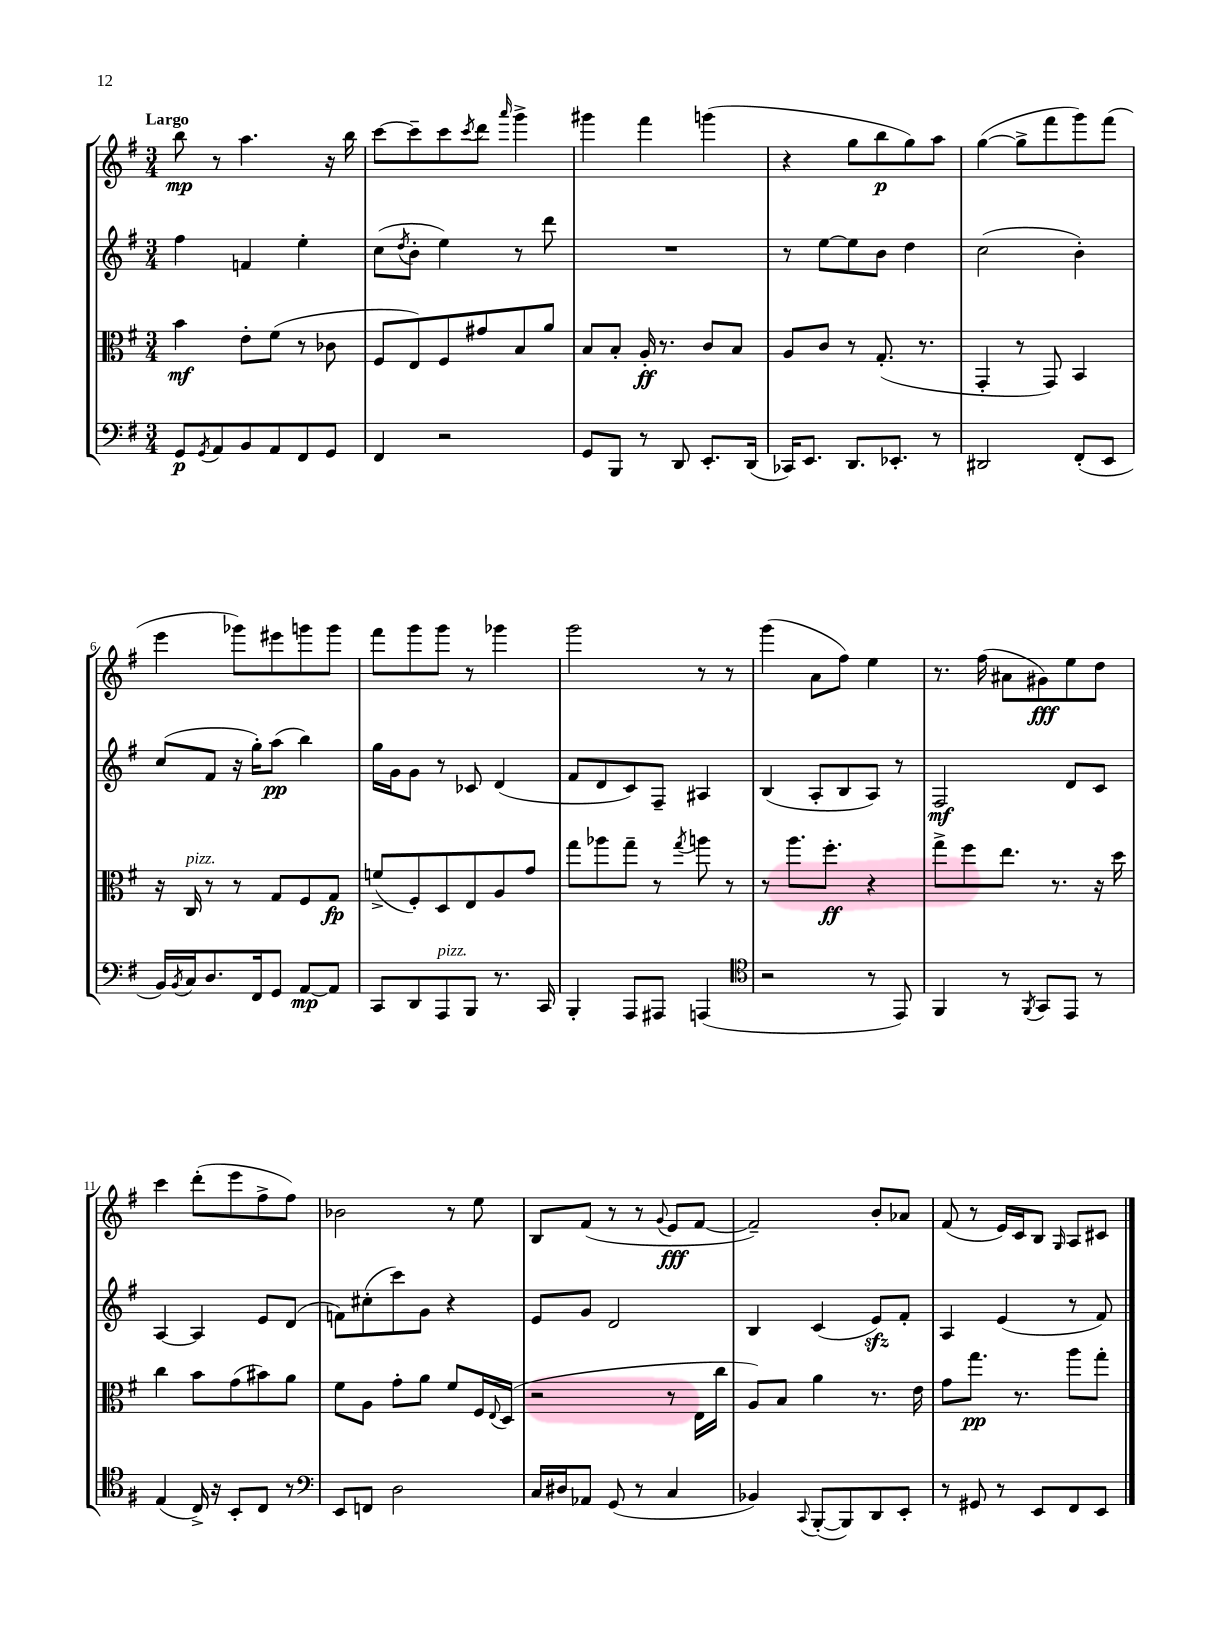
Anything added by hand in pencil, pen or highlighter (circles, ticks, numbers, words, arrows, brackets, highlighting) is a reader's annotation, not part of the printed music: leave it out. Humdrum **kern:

**kern	**kern	**kern	**kern
*staff4	*staff3	*staff2	*staff1
*clefF4	*clefC3	*clefG2	*clefG2
*k[f#]	*k[f#]	*k[f#]	*k[f#]
*M3/4	*M3/4	*M3/4	*M3/4
8GG	4b	4ff#	8bb
8qGG	.	.	.
8AA	.	.	8r
8BB	8e'	4f	4.aa
8AA	(8f#	.	.
8FF#	8r	4ee'	.
8GG	8c-	.	16r
.	.	.	16bb
=	=	=	=
4FF#	8F#	(8cc	[8ccc
.	.	8qdd	.
.	8E)	8b'	8ccc~]
2r	8F#	4ee)	8ccc
.	.	.	8qccc
.	8g#	.	8ddd
.	.	.	16qqaaa
.	8B	8r	4ggg^
.	8a	8ddd	.
=	=	=	=
8GG	8B	2.r	4ggg#
8BBB	8B'	.	.
8r	16A'	.	4fff#
.	8.r	.	.
8DD	.	.	.
8.EE'	8c	.	(4ggg
.	8B	.	.
(16DD	.	.	.
=	=	=	=
16CC-)	8A	8r	4r
8.EE	.	.	.
.	8c	[8ee	.
8.DD	8r	8ee]	8gg
.	(8.G'	8b	8bb
8.EE-'	.	.	.
.	.	4dd	8gg)
.	8.r	.	.
8r	.	.	8aa
=	=	=	=
2DD#	4GG'	(2cc	([4gg
.	8r	.	8gg^]
.	8GG)	.	8fff#
(8FF#'	4BB	4b')	8ggg)
8EE	.	.	(8fff#
=	=	=	=
16BB)	16r	(8cc	4eee
8qBB	.	.	.
16C	16C	.	.
8.D	8r	8f#	.
.	8r	16r	8ggg-)
16FF#	.	16gg')	.
8GG	8G	(8aa	8eee#
[8AA	8F#	4bb)	8ggg
8AA]	8G	.	8ggg
=	=	=	=
8CC	(8f^	16gg	8fff#
.	.	16g	.
8DD	8F#')	8g	8ggg
8AAA	8D	8r	8ggg
8BBB	8E	8c-	8r
8.r	8A	(4d	4ggg-
.	8g	.	.
16CC	.	.	.
=	=	=	=
4BBB'	8gg	8f#	2ggg
.	8aa-	8d	.
8AAA	8gg~	8c)	.
8AAA#	8r	8F#~	.
.	8qgg	.	.
(4AAA	8aa	4A#	8r
.	8r	.	8r
=	=	=	=
*clefC4	*	*	*
2r	8r	(4B	(4ggg
.	8.aa	.	.
.	.	8A'	8a
.	8.ff#'	.	.
.	.	8B	8ff#)
8r	4r	8A)	4ee
8EE)	.	8r	.
=	=	=	=
4FF#	8gg^	2F#	8.r
.	8ff#	.	.
.	.	.	(16ff#
8r	8.ee	.	8a#
8qFF#	.	.	.
8GG	.	.	8g#)
.	8.r	.	.
8EE	.	8d	8ee
8r	16r	8c	8dd
.	16dd	.	.
=	=	=	=
(4E	4cc	[4A	4ccc
16C^)	8b	4A]	(8ddd'
16r	.	.	.
8BB'	(8g	.	8eee
8C	8b#)	8e	8ff#^
8r	8a	(8d	8ff#)
=	=	=	=
*clefF4	*	*	*
8EE	8f#	8f)	2b-
8FF	8A	(8cc#'	.
2D	8g'	8ccc)	.
.	8a	8g	.
.	8f#	4r	8r
.	16F#	.	8ee
.	8qqE	.	.
.	(16D	.	.
=	=	=	=
16C	2r	8e	8B
16D#	.	.	.
8AA-	.	8g	(8f#
(8GG	.	2d	8r
8r	.	.	8r
.	.	.	8qqg
4C	8r	.	8e
.	16E	.	[8f#
.	16cc	.	.
=	=	=	=
4BB-)	8A)	4B	2f#~])
.	8B	.	.
8qqCC	.	.	.
([8BBB'	4a	(4c	.
8BBB])	.	.	.
8DD	8.r	8e)	8b'
8EE'	.	8f#'	8a-
.	16e	.	.
=	=	=	=
8r	8g	4A	(8f#
8GG#	8.gg	.	8r
8r	.	(4e	16e)
.	8.r	.	16c
8EE	.	.	8B
.	.	.	16qqG
8FF#	8aa	8r	8A
8EE	8gg'	8f#)	8c#
==	==	==	==
*-	*-	*-	*-
